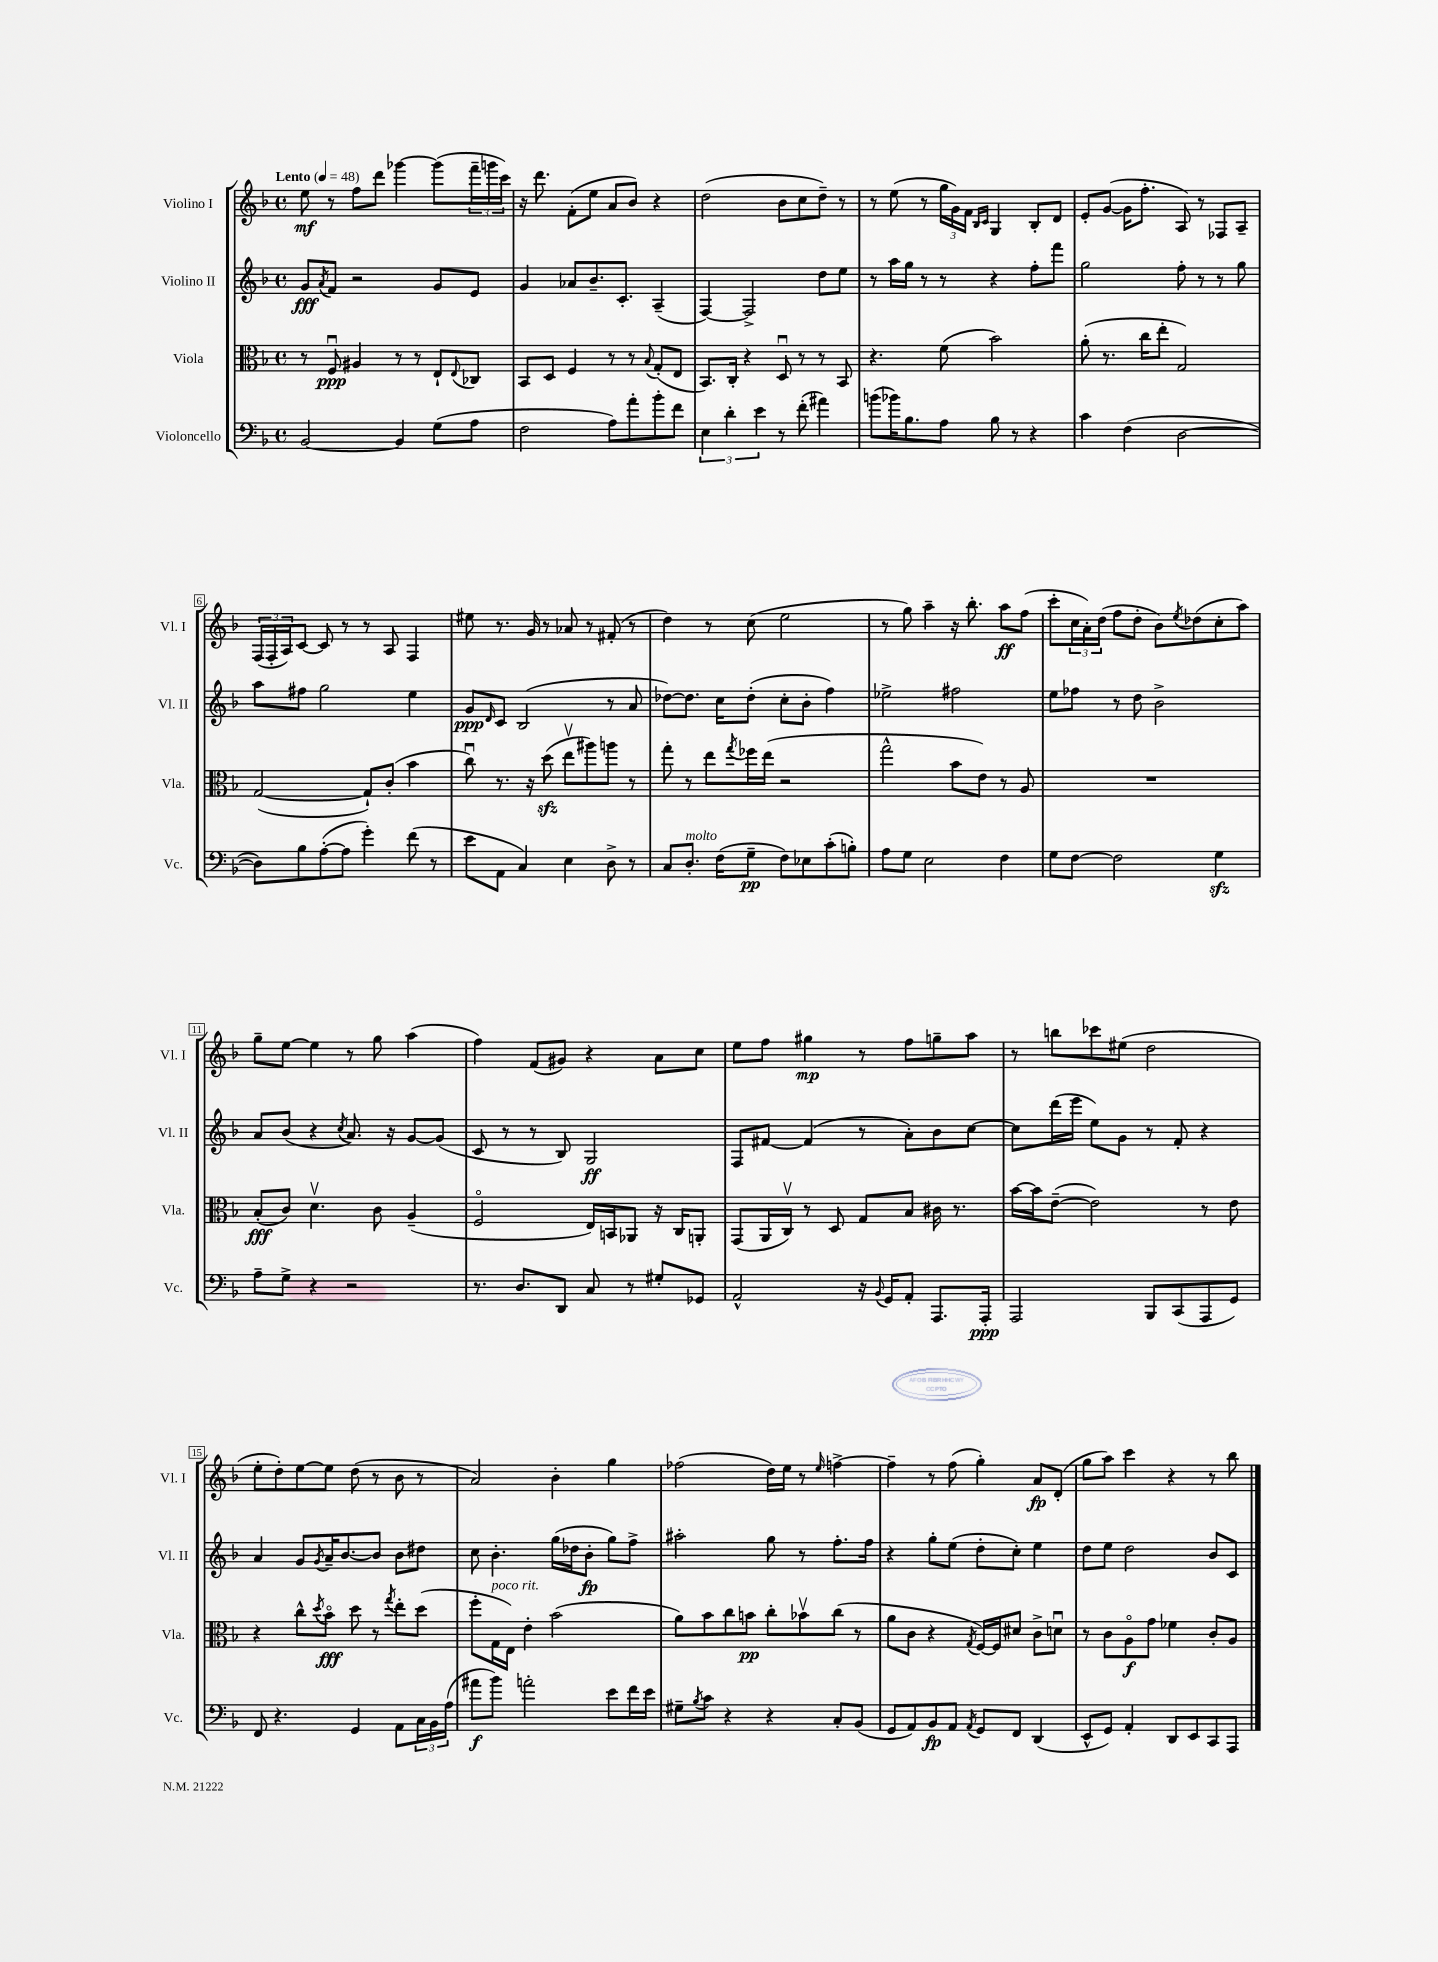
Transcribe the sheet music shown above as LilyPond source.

<<
\new StaffGroup <<
\new Staff = "s0" \with { instrumentName = "Violino I" shortInstrumentName = "Vl. I" } {
    \clef treble \key f \major \defaultTimeSignature \time 4/4 \tempo "Lento" 4 = 48
    e''8\mf r8 f''8 d'''8 ges'''4~ ges'''8( \tuplet 3/2 { f'''16-- g'''16 c'''16) } |
    r16 d'''8. f'8-.( e''8 a'8 bes'8) r4 |
    d''2( bes'8 c''8 d''8--) r8 |
    r8 e''8( r8 \tuplet 3/2 { g''16 g'16) f'16 } \grace { bes16 c'16 } g4 bes8-. d'8 |
    e'8-. g'8~( g'16 f''8.-. a8) r8 fes8 a8-- |
    \tuplet 3/2 { f16( f16-. a16) } c'8~ c'8 r8 r8 a8 f4 |
    eis''8 r8. g'16 r8 aes'8 r8 fis'8-.( r8 |
    d''4) r8 c''8( e''2 |
    r8 g''8) a''4-- r16 bes''8.-. a''8\ff f''8( |
    c'''8-. \tuplet 3/2 { c''16 a'16-.) d''16( } f''8 d''8-. bes'8) \acciaccatura { e''8 } des''8( c''8-. a''8) |
    g''8-- e''8~ e''4 r8 g''8 a''4( |
    f''4) f'8( gis'8) r4 a'8 c''8 |
    e''8 f''8 gis''4\mp r8 f''8 g''8-- a''8 |
    r8 b''8 ces'''8 eis''8( d''2 |
    e''8-. d''8-.) e''8~ e''8 d''8( r8 bes'8 r8 |
    a'2) bes'4-. g''4 |
    fes''2( d''16) e''16 r8 \grace { e''16 } f''4~-> |
    f''4-- r8 f''8( g''4-.) a'8\fp d'8-.( |
    g''8 a''8) c'''4 r4 r8 bes''8 \bar "|." |
}
\new Staff = "s1" \with { instrumentName = "Violino II" shortInstrumentName = "Vl. II" } {
    \clef treble \key f \major \defaultTimeSignature \time 4/4
    g'8\fff \acciaccatura { a'8 } f'8 r2 g'8 e'8 |
    g'4 aes'8 bes'8.-- c'8.-. a4--( |
    f4~) f2-> d''8 e''8 |
    r8 a''16 g''16 r8 r8 r4 f''8-. f'''8 |
    g''2 f''8-. r8 r8 g''8 |
    a''8 fis''8 g''2 e''4 |
    g'8\ppp \grace { d'16 } c'8 bes2( r8 a'8 |
    des''8~) des''8. c''16 des''8-.( c''8-. bes'8-. f''4) |
    ees''2-> fis''2 |
    e''8 fes''8 r8 d''8 bes'2-> |
    a'8 bes'8( r4 \acciaccatura { c''8 } a'8.) r16 g'8~ g'8( |
    c'8 r8 r8 bes8) g2\ff |
    f8 fis'8~ fis'4( r8 a'8-.) bes'8 c''8~ |
    c''8 d'''16( e'''16 e''8) g'8 r8 f'8-. r4 |
    a'4 g'8 \acciaccatura { g'8 } a'16-- bes'8.~ bes'8 bes'8 dis''8 |
    c''8 bes'4.-. g''16( des''16 bes'8-.\fp g''8) f''8-> |
    ais''2-. g''8 r8 f''8.-. f''16 |
    r4 g''8-. e''8( d''8-. c''8-.) e''4 |
    d''8 e''8 d''2 bes'8 c'8 \bar "|." |
}
\new Staff = "s2" \with { instrumentName = "Viola" shortInstrumentName = "Vla." } {
    \clef alto \key f \major \defaultTimeSignature \time 4/4
    r8 f8\downbow\ppp ais4 r8 r8 e8-! \appoggiatura { e8 } ces8 |
    bes,8 d8 f4 r8 r8 \appoggiatura { bes8 } g8-.( e8 |
    bes,8.) c16-. r4 d8\downbow r8 r8 bes,8 |
    r4. f'8( bes'2) |
    a'8-.( r8. c''16 e''8-. g2) |
    g2~( g8-!) c'8-.( bes'4 |
    c''8\downbow) r8. r16 d''8\sfz( e''8\upbow ais''8) a''8 r8 |
    g''8-. r8 e''8 \acciaccatura { g''8 } fes''16 e''16( r2 |
    g''2-^ bes'8 e'8) r8 a8 |
    R1 |
    bes8-.\fff( c'8) d'4.\upbow c'8 a4--( |
    f2\flageolet e16) b,16 aes,8 r16 c16 a,8-. |
    g,8( a,16 c16\upbow) r8 d8 g8 bes8 cis'16 r8. |
    bes'16~ bes'16 e'8~--( e'2) r8 e'8 |
    r4 c''8-^ \acciaccatura { d''8 } bes'8\flageolet\fff d''8 r8 \acciaccatura { g''8 } e''8-. d''8( |
    f''8-. g16^\markup { \italic "poco rit." } e16) e'4-. bes'2( |
    a'8) bes'8 c''8 b'8\pp c''8-. bes'8\upbow c''8( r8 |
    a'8 c'8 r4 \acciaccatura { g8 } f16~) f16 dis'8 c'8-> d'8\downbow |
    r8 c'8 a8\flageolet\f g'8 fes'4 c'8-. a8 \bar "|." |
}
\new Staff = "s3" \with { instrumentName = "Violoncello" shortInstrumentName = "Vc." } {
    \clef bass \key f \major \defaultTimeSignature \time 4/4
    bes,2~ bes,4 g8( a8 |
    f2 a8) a'8-. bes'8-. f'8 |
    \tuplet 3/2 { e4 d'4-. e'4 } r8 f'8-.( ais'4) |
    b'8( bes'16) bes8. a8 bes8 r8 r4 |
    c'4 f4( d2~ |
    d8) bes8 a8~-.( a8 g'4-.) f'8( r8 |
    e'8 a,8 c4) e4 d8-> r8 |
    c8 d8.-.^\markup { \italic "molto" } f16( g8--\pp f8) ees8 c'8-.( b8-.) |
    a8 g8 e2 f4 |
    g8 f8~ f2 g4\sfz |
    a8-- g8-> r4 r2 |
    r8. d8. d,8 c8 r8 gis8-. ges,8 |
    a,2-^ r16 \appoggiatura { bes,8 } g,16 a,8-. a,,8. a,,16-.\ppp |
    a,,2 bes,,8 c,8( a,,8 g,8) |
    f,8 r4. g,4 a,8 \tuplet 3/2 { c16 bes,16 a16( } |
    ais'8\f bes'8) a'2-. e'8 f'16 e'16 |
    gis8-- \acciaccatura { bes8 } c'8 r4 r4 c8-. bes,8( |
    g,8 a,8) bes,8\fp a,8 \acciaccatura { a,8 } g,8 f,8 d,4( |
    e,8-^ g,8) a,4-. d,8 e,8 c,8 a,,8 \bar "|." |
}
>>
>>
\layout { \context { \Score \override BarNumber.stencil = #(make-stencil-boxer 0.1 0.3 ly:text-interface::print) } }
